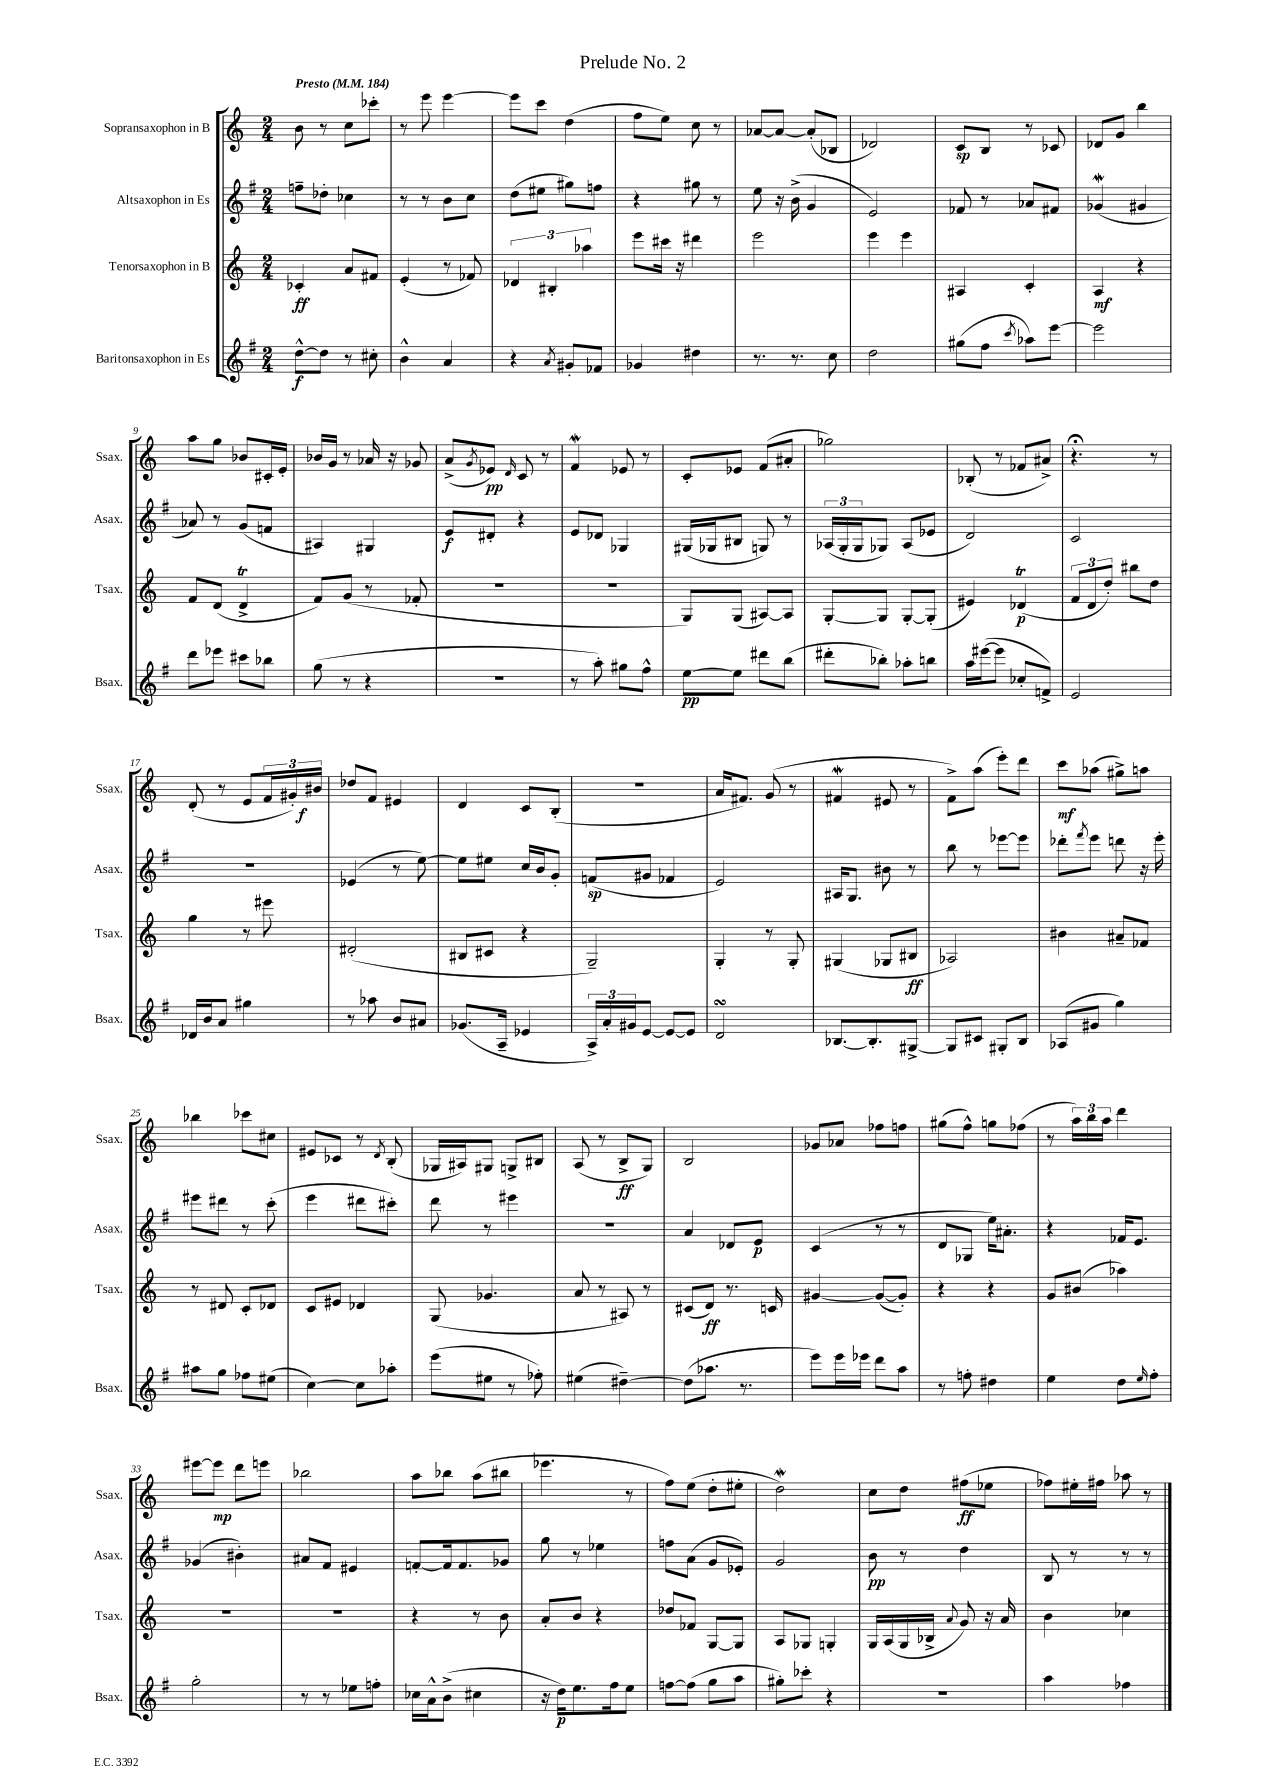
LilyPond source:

\header { title = "Prelude No. 2" }
<<
\new StaffGroup <<
\new Staff = "s0" \with { instrumentName = "Sopransaxophon in B" shortInstrumentName = "Ssax." } {
    \clef treble \key c \major \numericTimeSignature \time 2/4 \tempo "Presto" 4 = 184
    b'8 r8 c''8 ces'''8-. |
    r8 e'''8 e'''4~ |
    e'''8 c'''8 d''4( |
    f''8 e''8) c''8 r8 |
    aes'8~ aes'8~ aes'8-.( bes8 |
    des'2) |
    c'8\sp b8 r8 ces'8 |
    des'8 g'8 b''4 |
    a''8 g''8 bes'8 cis'16-. e'16-. |
    bes'16 g'16 r8 aes'16 r16 ges'8 |
    a'8->( \acciaccatura { g'8 } ees'8\pp) \grace { d'16 } c'8 r8 |
    f'4\mordent ees'8 r8 |
    c'8-. ees'8 f'8( ais'8-. |
    ges''2) |
    bes8-.( r8 fes'8 ais'8->) |
    r4.\fermata r8 |
    d'8-.( r8 e'8 \tuplet 3/2 { f'16 gis'16-.) bis'16\f } |
    des''8 f'8 eis'4 |
    d'4 c'8 b8-.( |
    R2 |
    a'16 fis'8.) g'8( r8 |
    fis'4\mordent eis'8 r8 |
    f'8->) a''8( e'''8-.) d'''8 |
    c'''8\mf aes''8( gis''8->) a''8 |
    bes''4 ces'''8 cis''8 |
    eis'8 ces'8 r8 \acciaccatura { d'8 } b8-.( |
    ges16 ais16) gis8 g8-> bis8 |
    a8( r8 b8->\ff g8) |
    b2 |
    ges'8 aes'8 fes''8 f''8 |
    gis''8( f''8-^) g''8 fes''8( |
    r8 \tuplet 3/2 { a''16) b''16 a''16 } d'''4 |
    eis'''8~ eis'''8\mp d'''8 e'''8 |
    bes''2 |
    a''8 bes''8 a''8( bis''8 |
    ees'''4. r8 |
    f''8) e''8( d''8-. eis''8-. |
    d''2\mordent) |
    c''8 d''8 fis''8\ff( ees''8 |
    fes''8) eis''16-. fis''16 aes''8 r8 \bar "|." |
}
\new Staff = "s1" \with { instrumentName = "Altsaxophon in Es" shortInstrumentName = "Asax." } {
    \clef treble \key g \major \numericTimeSignature \time 2/4
    f''8-- des''8-. ces''4 |
    r8 r8 b'8 c''8 |
    d''8( eis''8 gis''8) f''8 |
    r4 gis''8 r8 |
    e''8 r16 b'16->( g'4 |
    e'2) |
    fes'8 r8 aes'8 fis'8 |
    ges'4\mordent( gis'4 |
    aes'8) r8 g'8( f'8 |
    ais4) gis4 |
    e'8\f dis'8-. r4 |
    e'8 des'8 ges4 |
    gis16( ges16 bis8 g8) r8 |
    \tuplet 3/2 { aes16( g16-. g16 } ges8) aes8( ees'8 |
    d'2) |
    c'2 |
    r2 |
    ees'4( r8 e''8~) |
    e''8 eis''8 c''16 b'16 g'8-. |
    f'8\sp( gis'8 fes'4 |
    e'2) |
    ais16 g8. bis'8 r8 |
    b''8 r8 ees'''8~ ees'''8 |
    des'''8-. \acciaccatura { fis'''8 } e'''8 d'''8 r16 e'''16-. |
    eis'''8 dis'''8 r8 c'''8-.( |
    e'''4 dis'''8 cis'''8-.) |
    d'''8 r8 eis'''4 |
    r2 |
    a'4 des'8 e'8\p |
    c'4( r8 r8 |
    d'8 ges8 e''16) ais'8.-. |
    r4 fes'16 e'8. |
    ges'4( bis'4-.) |
    ais'8 fis'8 eis'4 |
    f'8~-. f'16 f'8. ges'8 |
    g''8 r8 ees''4 |
    f''8 a'8( g'8 ees'8-.) |
    g'2 |
    b'8\pp r8 d''4 |
    b8 r8 r8 r8 \bar "|." |
}
\new Staff = "s2" \with { instrumentName = "Tenorsaxophon in B" shortInstrumentName = "Tsax." } {
    \clef treble \key c \major \numericTimeSignature \time 2/4
    ces'4-.\ff a'8 fis'8 |
    e'4-.( r8 fes'8) |
    \tuplet 3/2 { des'4 bis4-. aes''4 } |
    e'''8 cis'''16 r16 dis'''4 |
    e'''2 |
    e'''4 e'''4 |
    ais4 c'4-. |
    a4\mf r4 |
    f'8 d'8( d'4->\trill |
    f'8) g'8( r8 fes'8-. |
    R2 |
    R2 |
    g8) g8( ais8~) ais8 |
    g8~-. g8 g8~-. g8-.( |
    eis'4) des'4\trill\p( |
    \tuplet 3/2 { f'8 d'8 d''8-.) } bis''8 d''8 |
    g''4 r8 eis'''8 |
    dis'2-.( |
    bis8 cis'8 r4 |
    g2--) |
    g4-. r8 g8-. |
    gis4( ges8 bis8\ff |
    aes2) |
    bis'4 ais'8-- fes'8 |
    r8 dis'8 c'8-. des'8 |
    c'8 eis'8 des'4 |
    g8( ges'4. |
    a'8 r8 ais8) r8 |
    cis'8( d'8\ff) r8. c'16 |
    gis'4~ gis'8~( gis'8-.) |
    r4 r4 |
    g'8 bis'8( aes''4) |
    R2 |
    R2 |
    r4 r8 b'8 |
    a'8-. b'8 r4 |
    des''8 fes'8 g8~ g8 |
    a8 ges8 g4-. |
    g16 a16( g16 bes16-> \appoggiatura { a'8 } g'8) r16 a'16 |
    b'4 ces''4 \bar "|." |
}
\new Staff = "s3" \with { instrumentName = "Baritonsaxophon in Es" shortInstrumentName = "Bsax." } {
    \clef treble \key g \major \numericTimeSignature \time 2/4
    d''8~-^\f d''8 r8 cis''8-. |
    b'4-^ a'4 |
    r4 \acciaccatura { a'8 } gis'8-. fes'8 |
    ges'4 dis''4 |
    r8. r8. c''8 |
    d''2 |
    gis''8( fis''8 \acciaccatura { c'''8 } aes''8) e'''8~ |
    e'''2 |
    d'''8 ees'''8 cis'''8 bes''8 |
    g''8( r8 r4 |
    r2 |
    r8 a''8-.) gis''8 fis''8-^ |
    e''8~\pp e''8 dis'''8 b''8( |
    dis'''8-. bes''8-.) aes''8-. b''8 |
    a''16 eis'''16~( eis'''8 ces''8-. f'8->) |
    e'2 |
    des'16 b'16 a'8 gis''4 |
    r8 aes''8 b'8 ais'8 |
    ges'8.( a16-- ees'4 |
    \tuplet 3/2 { a16->) a'16-. gis'16 } e'8~ e'8~ e'8 |
    d'2\turn |
    bes8.~ bes8.-. gis8~-> |
    gis8 cis'8 gis8-. b8 |
    aes8( gis'8 g''4) |
    ais''8 g''8 fes''8 eis''8( |
    c''4~) c''8 aes''8-. |
    e'''8( eis''8 r8 fes''8-.) |
    eis''4( dis''4~--) |
    dis''8( aes''8. r8. |
    e'''8) e'''16 ees'''16 d'''8 a''8 |
    r8 f''8-. dis''4 |
    e''4 d''8 \grace { e''16 } fis''8-. |
    g''2-. |
    r8 r8 ees''8 f''8-. |
    ces''16 a'16-^ b'8->( cis''4 |
    r16 d''16\p) e''8. fis''16 e''8 |
    f''8~ f''8( g''8 a''8 |
    gis''8-.) ces'''8-. r4 |
    r2 |
    a''4 fes''4 \bar "|." |
}
>>
>>
